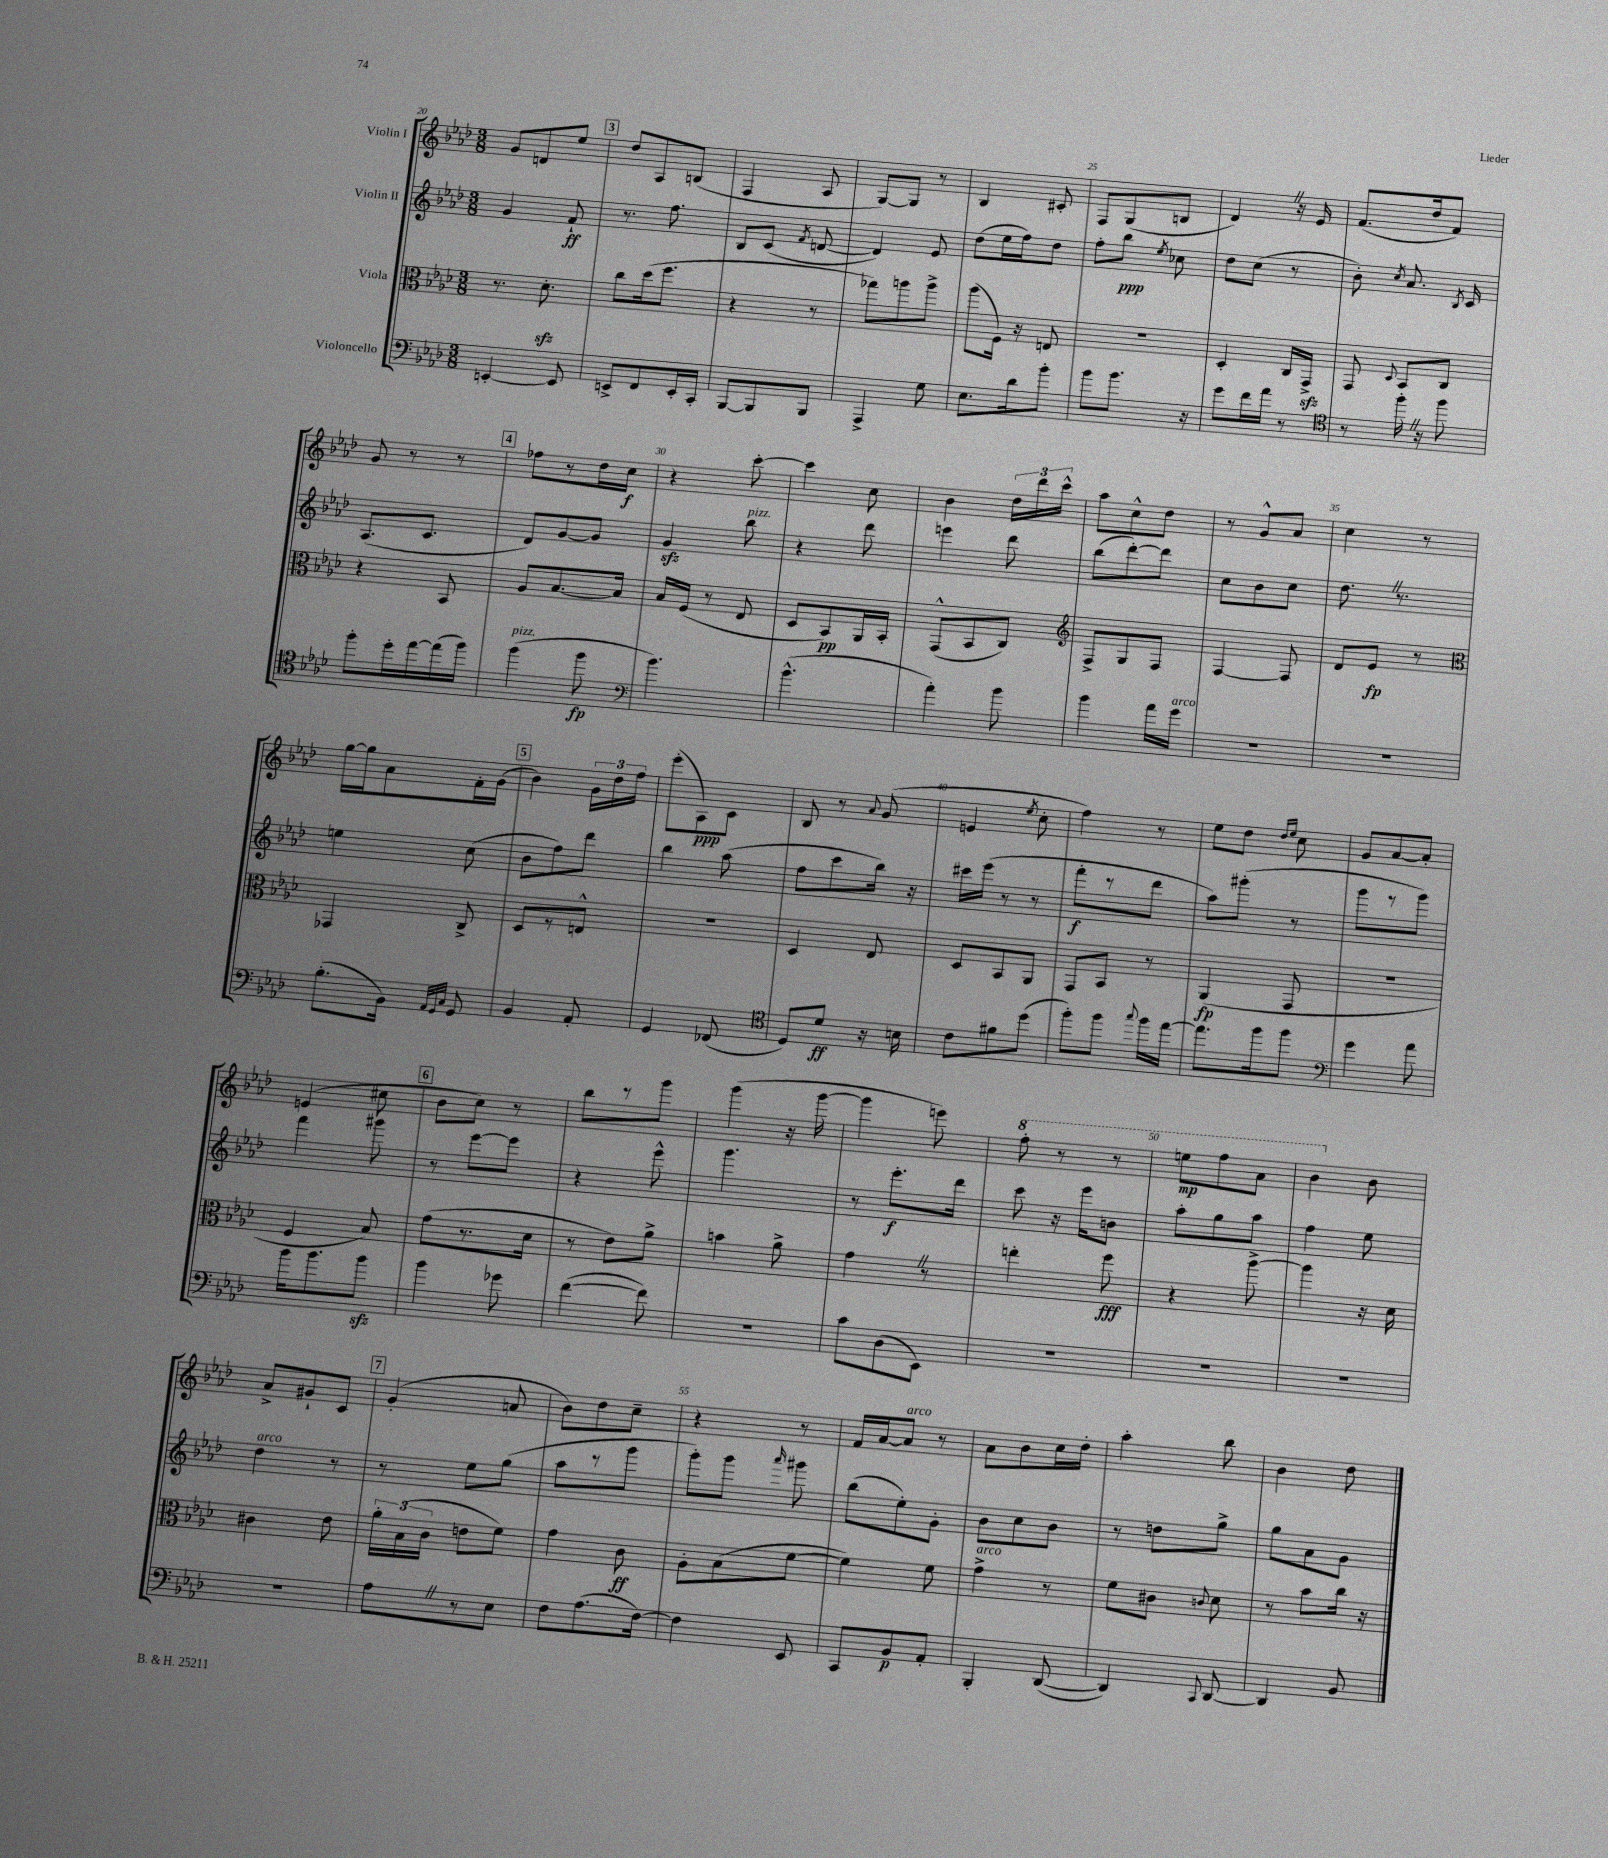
<<
\new StaffGroup <<
\new Staff = "s0" \with { instrumentName = "Violin I" } {
    \clef treble \key aes \major \numericTimeSignature \time 3/8
    \autoBeamOff g'8[ d'8 ees''8] |
    \mark \markup { \box "3" } des''8[ aes8 b8]( |
    f4 aes8 |
    g8[~) g8] r8 |
    bes4 cis'8-. |
    f8[ g8( b8] |
    des'4) \once \override BreathingSign.text = \markup { \musicglyph "scripts.caesura.straight" } \breathe r16 ees'16 |
    f'8.[( des''16 f'8]) |
    g'8 r8 r8 |
    \mark \markup { \box "4" } fes''8[ r8 des''16 c''16]\f |
    r4 c'''8~-. |
    c'''4 c''8 |
    bes'4 \tuplet 3/2 { des''16[ des'''16 c'''16]-^ } |
    aes''8[ c''8-^ des''8] |
    r8 g'8[-^ aes'8] |
    c''4 r8 |
    g''16[~ g''16 aes'8 f'16-. g'16]( |
    \mark \markup { \box "5" } bes'4) \tuplet 3/2 { g'16[ des''16 f''16] } |
    ees'''8[-.( aes8\ppp) c'8] |
    bes8 r8 \appoggiatura { aes'8 } g'8( |
    e'4 \acciaccatura { ees''8 } c''8-. |
    f''4) r8 |
    ees''8[ des''8] \grace { des''16[ ees''16] } c''8 |
    g'8[ aes'8~ aes'8]-. |
    e'4( cis''8 |
    \mark \markup { \box "6" } bes'8[ c''8]) r8 |
    bes''8[ r8 g'''8] |
    g'''4( r16 g'''16~ |
    g'''4 e'''8) |
    \ottava #1 f'''8-. r8 r8 |
    e'''8[\mp f'''8 aes''8] |
    bes''4 \ottava #0 bes'8 |
    aes'8[-> gis'8-! c'8] |
    \mark \markup { \box "7" } g'4-.( a'8 |
    bes'8[) des''8 c''8]-- |
    r4 r8 |
    f'16[ aes'16~ aes'8]^\markup { \italic "arco" } r8 |
    aes'8[ bes'8 c''16 des''16]-. |
    aes''4-. bes''8 |
    bes'4 des''8 \bar "|." |
}
\new Staff = "s1" \with { instrumentName = "Violin II" } {
    \clef treble \key aes \major \numericTimeSignature \time 3/8
    \autoBeamOff g'4 f'8-!\ff |
    \mark \markup { \box "3" } r8. f''8. |
    bes8[ c'8]( \acciaccatura { f'8 } d'8~ |
    d'4) ees'8 |
    des''8[( ees''16 f''16) des''8] |
    f''8[-. bes''8]\ppp \acciaccatura { ees''8 } ces''8 |
    des''8[ c''8]( r8 |
    bes'8-.) \acciaccatura { c''8 } aes'8. \acciaccatura { bes8 } c'16 |
    aes8.[( c'8.] |
    \mark \markup { \box "4" } des'8[) g'8~ g'8] |
    g'4\sfz bes''8^\markup { \italic "pizz." } |
    r4 des'''8 |
    e'''4 des'''8 |
    bes''8[( des'''8~-.) des'''8] |
    c''8[ bes'8 c''8] |
    des''8. \once \override BreathingSign.text = \markup { \musicglyph "scripts.caesura.straight" } \breathe r8. |
    e''4 c''8( |
    \mark \markup { \box "5" } bes'8[ f''8) des'''8] |
    bes''4 aes''8( |
    f''8[ c'''8 bes''16]) r16 |
    cis'''16[ ees'''16]( r8 r8 |
    f'''8[-.\f r8 des'''8] |
    aes''8[) gis'''8]-.( r8 |
    g'''8[ r8 g'''8]) |
    f'''4 gis'''8 |
    \mark \markup { \box "6" } r8 ees'''8[~ ees'''8] |
    r4 ees'''8-^ |
    g'''4. |
    r8 ees'''8.[-.\f des'''16] |
    c'''8 r16 ees'''16[ b'8] |
    aes''8[-. g''8 aes''8] |
    f''4 ees''8 |
    des''4^\markup { \italic "arco" } r8 |
    \mark \markup { \box "7" } r8 ees''8[ g''8]( |
    aes''8[ r8 g'''8] |
    g'''8[-.) g'''8] \grace { aes'''16 } gis'''8 |
    bes''8[( ees''8-.) g'8]-. |
    bes'8[ c''8 bes'8] |
    r8 d''8[ g''8]-> |
    g''8[ aes'8 g'8] \bar "|." |
}
\new Staff = "s2" \with { instrumentName = "Viola" } {
    \clef alto \key aes \major \numericTimeSignature \time 3/8
    \autoBeamOff r8. des'8.-.\sfz |
    \mark \markup { \box "3" } c''8[ des''16( f''8.] |
    r4 r8 |
    ges''8[) a''8 a''8]-> |
    aes''8[( f16]) r16 e8 |
    R4. |
    des4-. c16[ g,16]->\sfz |
    g,8 \appoggiatura { des8 } bes,8[ c8] |
    r4 bes,8 |
    \mark \markup { \box "4" } aes8[ bes8.~ bes16] |
    bes16[ f16]( r8 ees8 |
    des8[ bes,8\pp) aes,16 bes,16]-. |
    g,8[-^( bes,8 c8]) |
    \clef treble f8[-> g8 f8] |
    f4~ f8 |
    des'8[ ees'8]\fp r8 |
    \clef alto ges,4 c8-> |
    \mark \markup { \box "5" } des8[ r8 e8]-^ |
    R4. |
    des4 ees8 |
    des8[ bes,8 aes,8] |
    g,8[ bes,8] r8 |
    aes,4\fp( g,8 |
    R4. |
    f4 bes8) |
    \mark \markup { \box "6" } g'8[( r8. des'16] |
    r8 ees'8[) aes'8]-> |
    b'4 aes'8-> |
    g'4 \once \override BreathingSign.text = \markup { \musicglyph "scripts.caesura.straight" } \breathe r8 |
    e''4-. f''8\fff |
    r4 aes''8~-> |
    aes''4 r16 des'16 |
    cis'4 ees'8 |
    \mark \markup { \box "7" } \tuplet 3/2 { aes'16[-. bes16( c'16] } e'8[ f'8]) |
    g'4 c'8\ff |
    aes8[-. bes8( f'8]~ |
    f'4) f'8 |
    g'4->^\markup { \italic "arco" } r8 |
    f'8[ cis'8] \appoggiatura { c'8 } des'8 |
    r8 bes'8[ c''16] r16 \bar "|." |
}
\new Staff = "s3" \with { instrumentName = "Violoncello" } {
    \clef bass \key aes \major \numericTimeSignature \time 3/8
    \autoBeamOff e,4~-. e,8 |
    \mark \markup { \box "3" } e,8[-> f,8 e,16-. c,16]-. |
    bes,,8[~ bes,,8 bes,,8] |
    aes,,4-> g8 |
    ees8.[ des'16 bes'8]-. |
    bes'8[ bes'8.] r16 |
    g'8[ f'16 aes'16] r8 |
    \clef tenor r8 f''16-. \once \override BreathingSign.text = \markup { \musicglyph "scripts.caesura.straight" } \breathe r16 f''8 |
    f''8[-. des''16-. ees''16~ ees''16( f''16]) |
    \mark \markup { \box "4" } f''4^\markup { \italic "pizz." }( f''8\fp |
    \clef bass bes'4.) |
    bes'4.-^( |
    aes'4-.) bes'8 |
    bes'4 aes'16[ g'16]^\markup { \italic "arco" } |
    R4. |
    R4. |
    bes8.[-.( bes,16]) \grace { aes,32[ g,32 c32] } g,8 |
    \mark \markup { \box "5" } bes,4 aes,8-. |
    g,4 fes,8( |
    \clef tenor des8[) des'8]\ff r16 b16 |
    c'8[ fis'8 des''8]( |
    f''8[-.) f''8] \appoggiatura { g''8 } f''16[ ees''16]~ |
    ees''8.[ f''16 f''8] |
    \clef bass g'4 aes'8 |
    bes'16[ bes'8. bes'8]\sfz |
    \mark \markup { \box "6" } bes'4 ges'8 |
    f'4~( f'8) |
    R4. |
    c'8[ des8( ees,8]) |
    R4. |
    R4. |
    R4. |
    R4. |
    \mark \markup { \box "7" } aes8[ \once \override BreathingSign.text = \markup { \musicglyph "scripts.caesura.straight" } \breathe r8 ees8] |
    f8[ aes8.( f16]~) |
    f4 ees,8 |
    c,8[ bes,8\p aes,8]-. |
    bes,,4-. des,8~( |
    des,4) \appoggiatura { c,8 } des,8~ |
    des,4 bes,8 \bar "|." |
}
>>
>>
\layout { \context { \Score currentBarNumber = #20 \override BarNumber.break-visibility = ##(#f #t #t) barNumberVisibility = #(every-nth-bar-number-visible 5) } }
